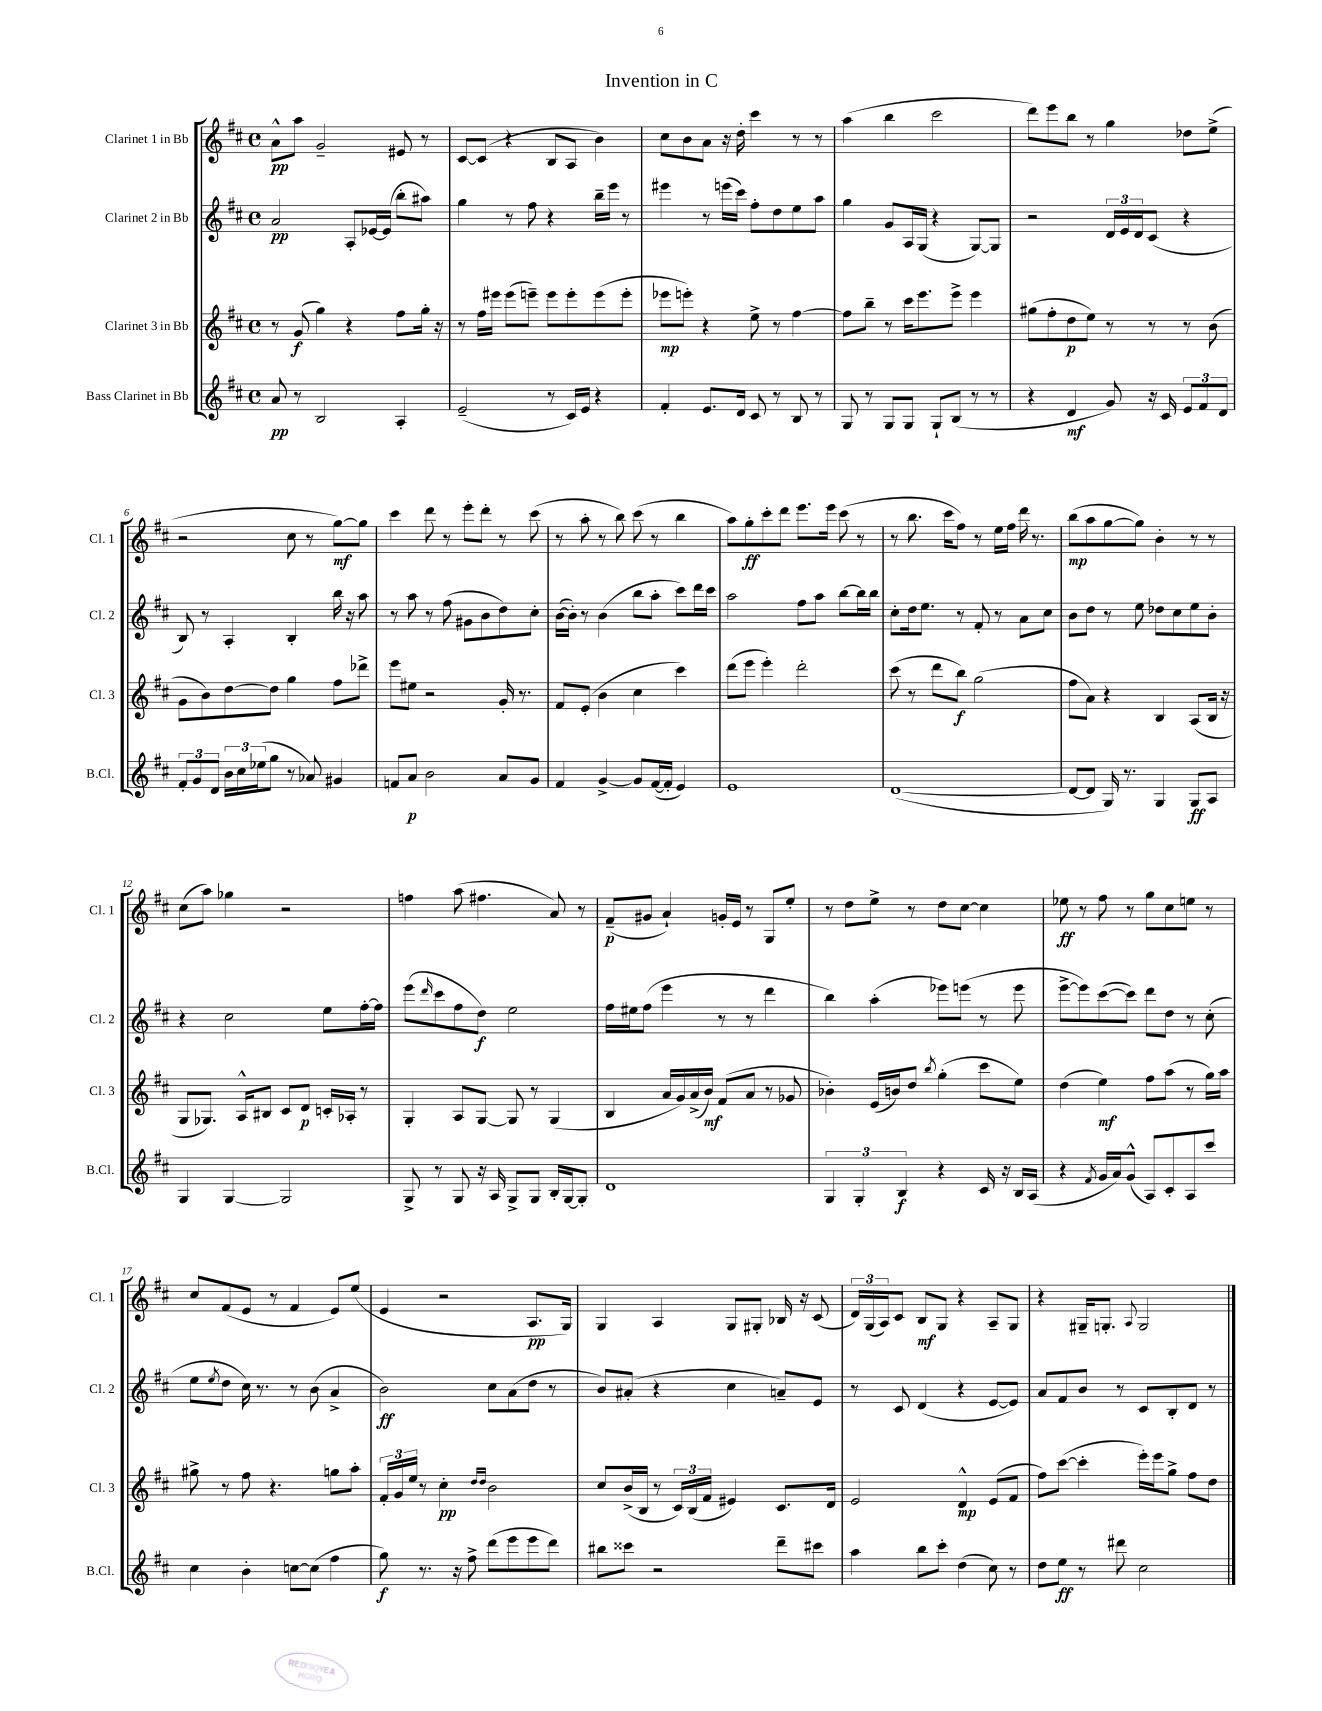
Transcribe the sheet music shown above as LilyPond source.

\header { title = "Invention in C" }
<<
\new StaffGroup <<
\new Staff = "s0" \with { instrumentName = "Clarinet 1 in Bb" shortInstrumentName = "Cl. 1" } {
    \clef treble \key d \major \defaultTimeSignature \time 4/4
    a'8-^\pp a''8 g'2-- eis'8 r8 |
    cis'8~ cis'8( r4 b8 a8 b'4) |
    cis''8 b'8 a'8 r16 d''16-. cis'''4 r8 r8 |
    a''4( b''4 cis'''2 |
    d'''8) e'''8 b''8 r8 g''4 des''8 e''8->( |
    r2 cis''8 r8 g''8~\mf) g''8 |
    cis'''4 d'''8 r8 e'''8-. d'''8-. r8 cis'''8( |
    r8 a''8-. r8 b''8) cis'''8( r8 b''4 |
    a''8) g''8-.\ff cis'''8-. d'''8 e'''8. e'''16 cis'''8( r8 |
    r8 b''8. cis'''16 fis''8) r8 e''16 fis''16 d'''16 r8. |
    b''8\mp( a''8 g''8~ g''8) b'4-. r8 r8 |
    cis''8( a''8) ges''4 r2 |
    f''4 a''8( fis''4. a'8) r8 |
    fis'8--\p( gis'8 a'4-!) g'16-. e'16 r8 g8 e''8-. |
    r8 d''8 e''8-> r8 d''8 cis''8~ cis''4 |
    ees''8\ff r8 fis''8 r8 g''8 cis''8 e''8 r8 |
    cis''8 fis'8( e'8 r8 fis'4 e'8) e''8( |
    e'4 r2 a8.\pp g16) |
    g4 a4 g8 gis8-. bes16 r16 cis'8( |
    \tuplet 3/2 { d'16) g16( a16) } cis'8 b8\mf g8 r4 a8-- g8 |
    r4 gis16-- g8.-. \appoggiatura { a8 } g2 \bar "|." |
}
\new Staff = "s1" \with { instrumentName = "Clarinet 2 in Bb" shortInstrumentName = "Cl. 2" } {
    \clef treble \key d \major \defaultTimeSignature \time 4/4
    a'2\pp a8-. ees'16~ ees'16( b''8-. ais''8) |
    g''4 r8 fis''8 r4 b''16-- e'''16 r8 |
    eis'''4 r8 e'''16( cis'''16) fis''8-. d''8 e''8 a''8 |
    g''4 g'8 a16 g16( r4 g8~) g8 |
    r2 \tuplet 3/2 { d'16 e'16 d'16 } cis'8( r4 |
    b8) r8 a4-. b4-. b''16 r16 a''8 |
    r8 a''8 r8 fis''8( gis'8 b'8 d''8) cis''8-. |
    b'16~( b'16-.) r8 b'4( b''8 a''8-. cis'''8) d'''16 cis'''16 |
    a''2 fis''8 a''8 b''8~ b''16 b''16 |
    cis''8-. d''16 e''8. r8 fis'8-. r8 a'8 cis''8 |
    b'8 d''8 r8 e''8 des''8 cis''8 e''8 b'8-. |
    r4 cis''2 e''8 fis''16~-. fis''16 |
    e'''8( \grace { d'''16 } cis'''8 fis''8 d''8\f) e''2 |
    fis''16 eis''16 fis''8( e'''4 r8 r8 d'''4 |
    b''4) a''4-.( ees'''8) e'''8( r8 e'''8 |
    e'''8~-> e'''8) cis'''8~( cis'''8) d'''8 d''8 r8 cis''8-.( |
    e''8 \acciaccatura { e''8 } d''8 cis''16) r8. r8 b'8( a'4-> |
    b'2\ff) cis''8 a'8( d''8 r8 |
    b'8) ais'8-.( r4 cis''4 a'8--) e'8 |
    r8 cis'8 d'4( r4 e'8~ e'8) |
    a'8 fis'8 b'8 r8 cis'8 b8-. d'8 r8 \bar "|." |
}
\new Staff = "s2" \with { instrumentName = "Clarinet 3 in Bb" shortInstrumentName = "Cl. 3" } {
    \clef treble \key d \major \defaultTimeSignature \time 4/4
    r8 g'8\f( g''4) r4 fis''8 g''16-. r16 |
    r8 fis''16 eis'''16 eis'''8( e'''8--) e'''8 e'''8-. e'''8( e'''8-. |
    ees'''8\mp e'''8-.) r4 e''8-> r8 fis''4~ |
    fis''8 b''8-- r8 cis'''16 e'''8. e'''8-> e'''4 |
    gis''8( fis''8-. d''8\p e''8) r8 r8 r8 b'8( |
    g'8 b'8) d''8~ d''8 g''4 fis''8 des'''8-> |
    e'''8 eis''8 r2 g'16-. r8. |
    fis'8 e'8-.( b'4 cis''4 cis'''4) |
    d'''8( e'''8 e'''4-.) d'''2-. |
    cis'''8( r8 d'''8 b''8\f) g''2( |
    fis''8 a'8) r4 b4 a8( b16 r16 |
    g8 ges8.) a16-^ bis8 cis'8 d'8\p c'16-. aes16-. r8 |
    g4-. a8 g8~ g8 r8 g4( |
    b4 a'16 g'16) a'16->( b'16\mf) fis'8( a'8 r8 ges'8 |
    bes'4-.) e'16( b'16) d''8 \acciaccatura { b''8 } g''4-.( cis'''8 e''8) |
    d''4( e''4\mf) fis''8 a''8( r8 g''16) a''16 |
    gis''8-> r8 fis''8 r4. g''8 a''8-. |
    \tuplet 3/2 { fis'16-. g'16 e''16 } r8 cis''4-.\pp \grace { d''16 d''16 } b'2 |
    cis''8 b'16->( b16 r8 \tuplet 3/2 { cis'16) b16( fis'16 } eis'4) cis'8. d'16 |
    e'2 d'4-^\mp e'8( fis'8 |
    fis''8) cis'''8~( cis'''4-. e'''16-.) e'''16 g''8-> fis''8 d''8 \bar "|." |
}
\new Staff = "s3" \with { instrumentName = "Bass Clarinet in Bb" shortInstrumentName = "B.Cl." } {
    \clef treble \key d \major \defaultTimeSignature \time 4/4
    a'8\pp r8 b2 a4-. |
    e'2--( r8 cis'16) e'16 r4 |
    fis'4-. e'8. d'16 cis'8 r8 b8 r8 |
    g8 r8 g8 g8 g8-! b8( r8 r8 |
    r4 d'4\mf g'8) r16 cis'16 \tuplet 3/2 { e'8 fis'8 d'8 } |
    \tuplet 3/2 { fis'8-. g'8 d'8 } \tuplet 3/2 { b'16 cis''16 ees''16( } g''8 r8 aes'8) gis'4 |
    f'8 a'8\p b'2 a'8 g'8 |
    fis'4 g'4~-> g'8 fis'16~( fis'16-. e'4) |
    e'1 |
    d'1~( |
    d'8~ d'8 g16) r8. g4 g8\ff a8 |
    g4 g4~ g2 |
    g8-> r8 g8 r16 a16 g8-> g8 b16-. g16~ g8-. |
    d'1 |
    \tuplet 3/2 { g4 g4-. b4\f } r4 cis'16 r16 b16 a16( |
    r4 \acciaccatura { fis'8 } g'16 a'16) g'8-^( a8) cis'8-. a8 cis'''8 |
    cis''4 b'4-. c''8~ c''8( fis''4 |
    g''8\f) r8. r16 fis''8-> d'''8( e'''8 e'''8 d'''8) |
    bis''8 cisis'''8 r2 d'''8-- cis'''8 |
    a''4 b''8 cis'''8-. d''4( cis''8) r8 |
    d''8 e''8\ff r8 dis'''8 cis''2 \bar "|." |
}
>>
>>
